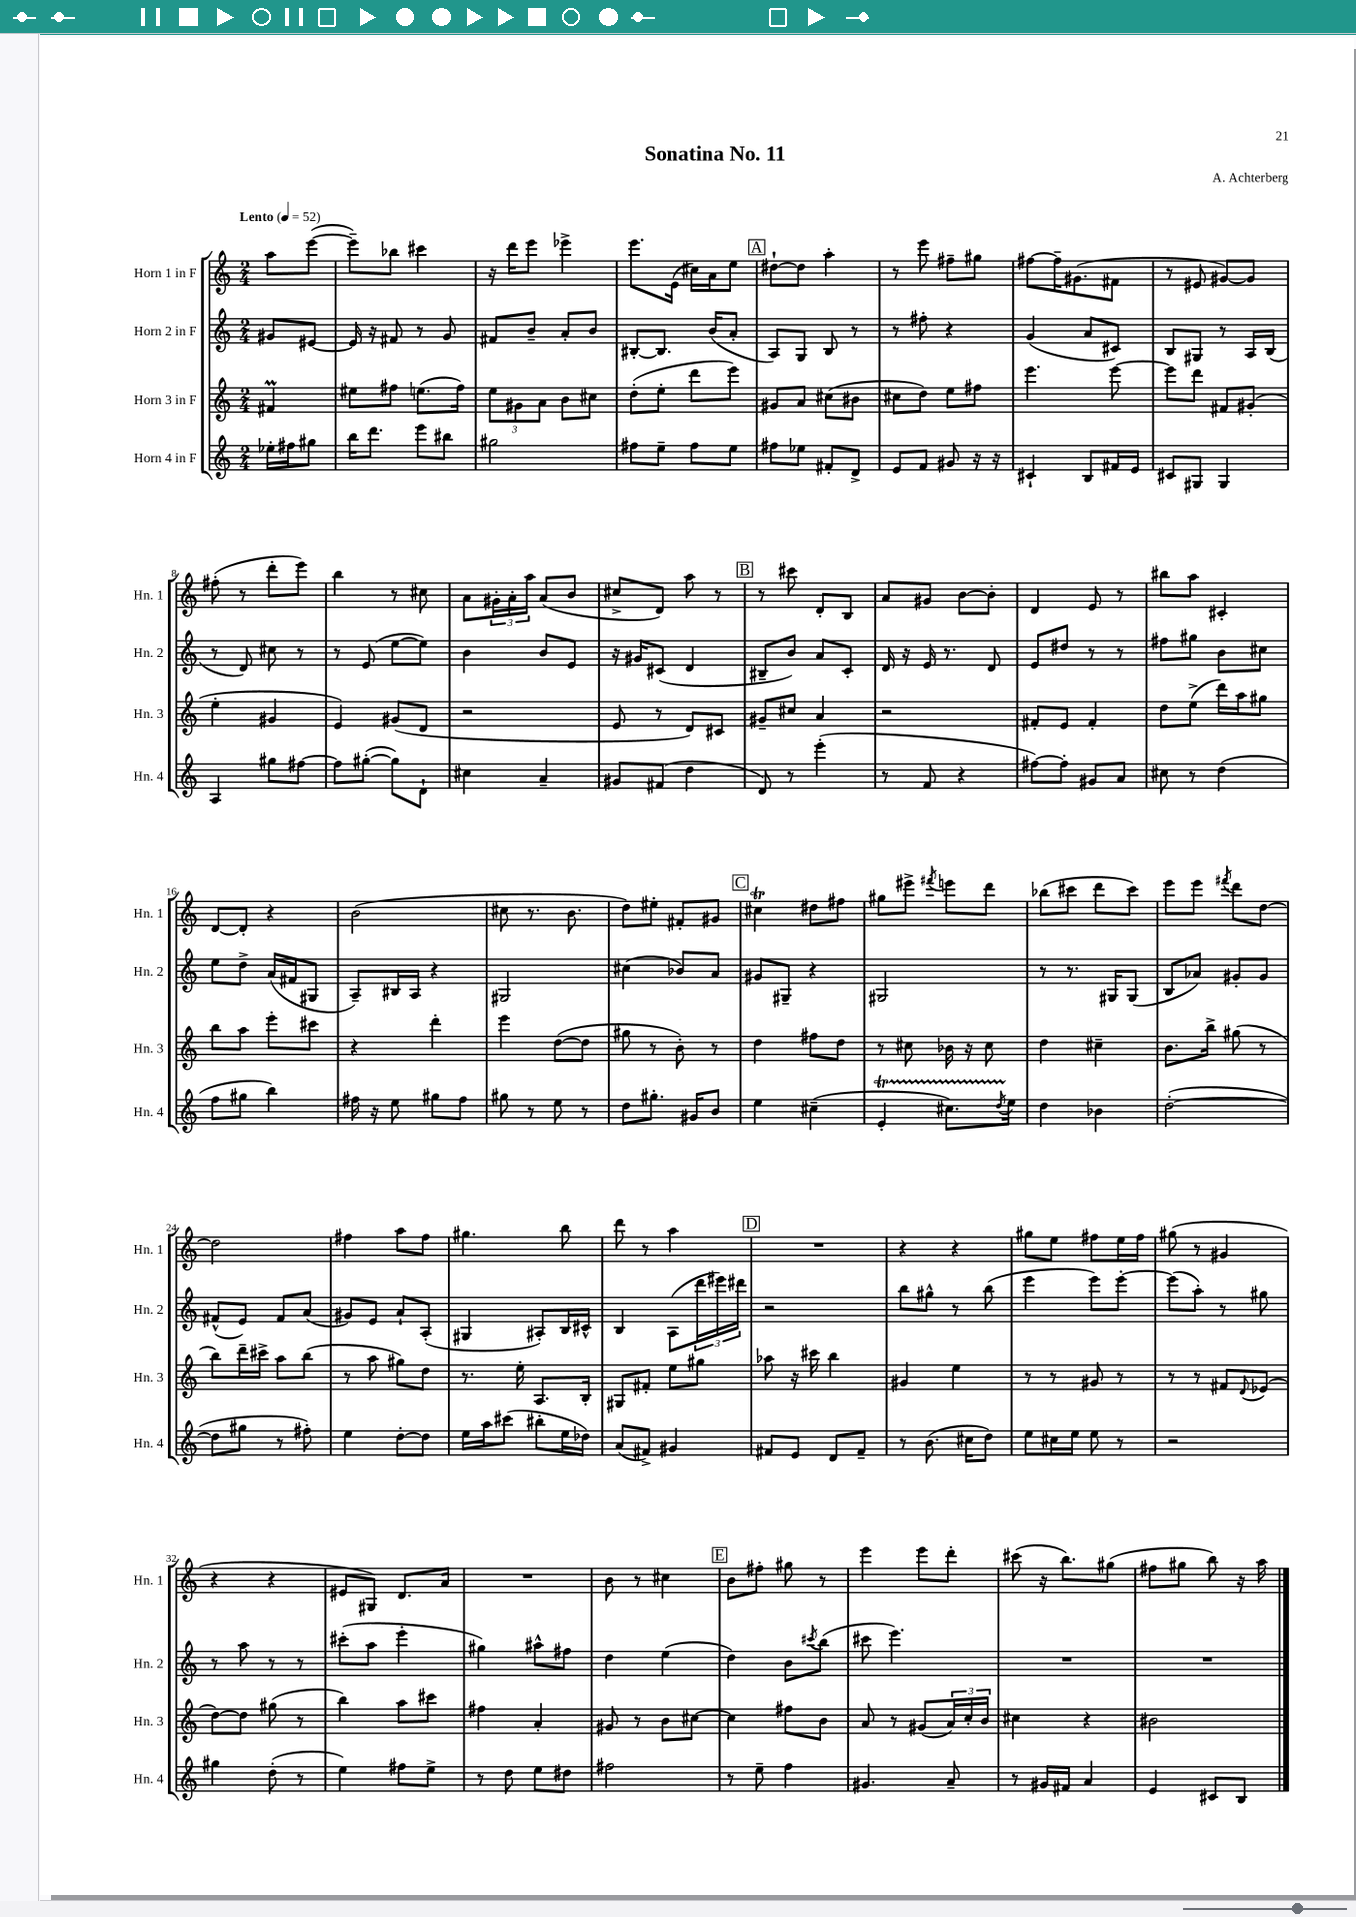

**kern	**kern	**kern	**kern
*part4	*part3	*part2	*part1
*staff4	*staff3	*staff2	*staff1
*I"Horn 4 in F	*I"Horn 3 in F	*I"Horn 2 in F	*I"Horn 1 in F
*I'Hn. 4	*I'Hn. 3	*I'Hn. 2	*I'Hn. 1
*clefG2	*clefG2	*clefG2	*clefG2
*k[]	*k[]	*k[]	*k[]
*M2/4	*M2/4	*M2/4	*M2/4
*MM52	*MM52	*MM52	*MM52
=	=	=	=
!	!	!	!LO:TX:a:B:t=Lento
16ee-X'\LL	4f#Xm/	8g#X/L	8aa\L
16ff#X\J	.	.	.
8gg#X\J	.	[8e#X/J	([8eee\J
=1	=1	=1	=1
16bb\KL	8ee#X\L	16e#/]	8eee~\L])
8.ddd\J	.	16r	.
.	8ff#X\J	8f#X/	8bb-X\J
8eee\L	(8.een\L	8r	4ccc#X\
8bb#X\J	.	8g/	.
.	16ff#\Jk)	.	.
=2	=2	=2	=2
2gg#X\	12ee\L	8f#X/L	16r
.	.	.	16ddd\KL
.	12g#X\	.	.
.	.	8b~/J	8eee\J
.	12a\J	.	.
.	8b\L	8a'/L	4eee-X^\
.	8cc#X\J	8b/J	.
=3	=3	=3	=3
8ff#X\L	(8dd'\L	[8B#X'/L	8.eee\L
8ee~\J	8ee'\J	8.B#/J]	.
.	.	.	(16e\Jk
8ff#\L	8ddd\L	.	16cc#X\LL)
.	.	(16b/KL	16a\J
8ee\J	8eee\J)	8a'/J	8ee\J
!!LO:REH:place=s1:t=A
=4	=4	=4	=4
8ff#X\L	8g#X/L	8A/L)	[8dd#X`\L
8ee-X\J	8a/J	8G/J	8dd#\J]
8f#X'/L	(8cc#X\L	8B/	4aa'\
8d^/J	8b#X\J	8r	.
=5	=5	=5	=5
8e/L	8cc#X\L	8r	8r
8f/J	8dd\J)	8ff#X'\	8eee\
8g#X/	8ee\L	4r	8ff#X~\L
16r	8ff#X\J	.	8gg#X\J
16r	.	.	.
=6	=6	=6	=6
4c#X`/	4.eee\	(4g/	[8ff#X\L
.	.	.	16ff#~\K]
.	.	.	(8.g#X\
8B/L	.	8a/L	.
16f#X/L	[8eee\	8c#X/J)	8f#X\J
16e/JJ	.	.	.
=7	=7	=7	=7
8c#X/L	8eee\L]	8B/L	8r
8G#X/J	8ddd\J	8G#X/J	8e#X/
4G#/	8f#X/L	8r	[8g#X/L)
.	(8g#X'/J	16A/LL	8g#/J]
.	.	(16B/JJ	.
!!LO:LB:g=z
=8	=8	=8	=8
4A/	4ee'\	8r	(8ff#X'\
.	.	8d/)	8r
8gg#X\L	4g#X/	8cc#X\	8ddd'\L
[8ff#X\J	.	8r	8eee\J)
=9	=9	=9	=9
8ff#\L]	4e/)	8r	4bb\
([8gg#X'\J	.	(8e/	.
8gg#\L])	(8g#X/L	[8ee\L	8r
8d`\J	8d/J	8ee\J])	8cc#X\
=10	=10	=10	=10
4cc#X\	2r	4b\	8a\L
.	.	.	24g#X'\L
.	.	.	24a'\
.	.	.	24aa\JJ
4a~/	.	8b/L	(8a/L
.	.	8e/J	8b/J
=11	=11	=11	=11
8g#X/L	8e/	16r	8cc#X^/L
.	.	16g#X/KL	.
(8f#X/J	8r	(8c#X/J	8d/J)
4dd\	8d/L)	4d/	8aa\
.	8c#X/J	.	8r
!!LO:REH:place=s1:t=B
=12	=12	=12	=12
8d/)	8g#X~/L	8B#X~/L	8r
8r	8cc#X/J	8b/J)	8ccc#X\
(4eee'\	4a/	8a/L	8d'/L
.	.	8c'/J	8B/J
=13	=13	=13	=13
8r	2r	16d/	8a/L
.	.	16r	.
8f/	.	16e/	8g#X/J
.	.	8.r	.
4r	.	.	[8b\L
.	.	8d/	8b'\J]
=14	=14	=14	=14
[8ff#X\L)	8f#X'/L	8e/L	4d/
8ff#'\J]	8e/J	8dd#X/J	.
8g#X/L	4f#'/	8r	8e/
8a/J	.	8r	8r
=15	=15	=15	=15
8cc#X\	8dd\L	8ff#X\L	8bb#X\L
8r	(8ee^\J	8gg#X\J	8aa\J
(4dd\	16ddd\LL)	8b\L	4c#X'/
.	16aa\J	.	.
.	8gg#X\J	8cc#X\J	.
!!LO:LB:g=z
=16	=16	=16	=16
8ff\L	8bb\L	8ee\L	[8d/L
8gg#X\J	8aa\J	8dd^\J	8d'/J]
4bb\)	8eee'\L	(16a/LL	4r
.	.	16f#X/J	.
.	8ccc#X\J	8G#X/J	.
=17	=17	=17	=17
16ff#X\	4r	8A~/L)	(2b\
16r	.	.	.
8ee\	.	16B#X/L	.
.	.	16A/JJ	.
8gg#X\L	4ddd'\	4r	.
8ff#\J	.	.	.
=18	=18	=18	=18
8gg#X\	4eee\	2G#X/	8cc#X\
8r	.	.	8.r
8ee\	([8dd\L	.	.
.	.	.	8.b\
8r	8dd\J]	.	.
=19	=19	=19	=19
8dd\L	8gg#X\	(4cc#X\	8dd\L)
8.gg#X'\J	8r	.	8ee#X'\J
.	8b'\)	8b-X/L)	8f#X'/L
16g#X/KL	.	.	.
8b/J	8r	8a/J	8g#X/J
!!LO:REH:place=s1:t=C
=20	=20	=20	=20
4ee\	4dd\	8g#X/L	4cc#Xt\
.	.	8G#X~/J	.
(4cc#X~\	8ff#X\L	4r	8dd#X\L
.	8dd\J	.	8ff#X\J
=21	=21	=21	=21
4et'/	8r	2G#X/	8gg#X\L
.	8cc#X\	.	8eee#X^\J
.	.	.	8qfff#X/
8.cc#XTTT\L)	16b-X\	.	8eeen\L
.	16r	.	.
.	8cc#\	.	8ddd\J
8qdd/	.	.	.
16ee\Jk	.	.	.
=22	=22	=22	=22
4dd\	4dd\	8r	(8bb-X\L
.	.	8.r	8ccc#X\J
4b-X\	4cc#X~\	.	8ddd\L
.	.	16G#X/KL	.
.	.	(8G#/J	8ccc#\J)
=23	=23	=23	=23
([2dd'\	8.b\L	8B/L	8eee\L
.	.	8a-X/J)	8eee\J
.	16bb^\Jk	.	.
.	.	.	8qfff#X/
.	(8gg#X\	8g#X'/L	8ddd\L
.	8r	8g#/J	[8dd\J
!!LO:LB:g=z
=24	=24	=24	=24
8dd\L]	8bb\L)	(8f#X^^/L	2dd\]
8gg#X\J	16ddd~\L	8e/J)	.
.	16ccc#X^\JJ	.	.
8r	8aa\L	8f#/L	.
8ff#X'\)	(8bb\J	(8a/J	.
=25	=25	=25	=25
4ee\	8r	8g#X/L)	4ff#X\
.	8aa\	8e/J	.
[8dd'\L	8gg#X\L)	8a`/L	8aa\L
8dd\J]	8dd\J	(8A'/J	8ff#\J
=26	=26	=26	=26
16ee\LL	8.r	4G#X/	4.gg#X\
16aa\J	.	.	.
(8ccc#X\J	.	.	.
.	16ee'\	.	.
8bb#X'\L	8.A/L	8A#X'/L)	.
16ee\L	.	16B/L	8bb\
16dd-X\JJ)	16B'/Jk	16c#X^^/JJ	.
=27	=27	=27	=27
(8a/L	8G#X/L	4B/	8ddd\
8f#X^/J)	8f#X'/J	.	8r
4g#X/	8ee\L	(8A\L	4aa\
.	8gg#X\J	24ddd\L	.
.	.	24eee#X\)	.
.	.	24ddd#X\JJ	.
!!LO:REH:place=s1:t=D
=28	=28	=28	=28
8f#X/L	8aa-X\	2r	2r
8e/J	16r	.	.
.	16ccc#X\	.	.
8d/L	4bb\	.	.
8f#~/J	.	.	.
=29	=29	=29	=29
8r	4g#X/	8bb\L	4r
(8.b\	.	8gg#X^^\J	.
.	4ee\	8r	4r
16cc#X\KL	.	.	.
8dd\J)	.	(8bb\	.
=30	=30	=30	=30
8ee\L	8r	4eee\	8gg#X\L
16cc#X\L	8r	.	8ee\J
16ee\JJ	.	.	.
8ee\	8g#X/	8eee\L)	8ff#X\L
8r	8r	[8eee'\J	16ee\L
.	.	.	16ff#\JJ
=31	=31	=31	=31
2r	8r	(8eee\L]	(8gg#X\
.	8r	8aa'\J)	8r
.	8f#X/L	8r	4g#X/
.	8qqd/	.	.
.	(8e-X/J	8gg#X\	.
!!LO:LB:g=z
=32	=32	=32	=32
4gg#X\	[8dd\L)	8r	4r
.	8dd\J]	8aa\	.
(8dd'\	(8gg#X\	8r	4r
8r	8r	8r	.
=33	=33	=33	=33
4ee\)	4bb\)	(8ccc#X'\L	8e#X/L
.	.	8aa\J	8G#X/J)
8ff#X\L	8aa\L	4eee'\	8.d/L
8ee^\J	8ccc#X\J	.	.
.	.	.	16a/Jk
=34	=34	=34	=34
8r	4ff#X\	4gg#X\)	2r
8dd\	.	.	.
8ee\L	4a'/	8aa#X^^\L	.
8dd#X\J	.	8ff#X\J	.
=35	=35	=35	=35
2ff#X\	8g#X/	4dd\	8b\
.	8r	.	8r
.	8b\L	(4ee\	4cc#X\
.	[8cc#X\J	.	.
!!LO:REH:place=s1:t=E
=36	=36	=36	=36
8r	4cc#\]	4dd\)	8b\L
8ee~\	.	.	8ff#X'\J
4ff\	8ff#X\L	8b\L	8gg#X\
.	.	8qccc#X/	.
.	8b\J	(8bb\J	8r
=37	=37	=37	=37
4.g#X/	8a/	8ccc#X\	4eee\
.	8r	4.eee\)	.
.	(8g#X/L	.	8eee\L
8a~/	24a/L)	.	8ddd'\J
.	24cc'/	.	.
.	24b/JJ	.	.
=38	=38	=38	=38
8r	4cc#X\	2r	(8ccc#X\
16g#X/LL	.	.	16r
16f#X/JJ	.	.	8.bb\L)
4a/	4r	.	.
.	.	.	(8gg#X\J
=39	=39	=39	=39
4e/	2b#X\	2r	8ff#X\L
.	.	.	8gg#X\J
8c#X/L	.	.	8bb\)
8B/J	.	.	16r
.	.	.	16aa\
==	==	==	==
*-	*-	*-	*-
